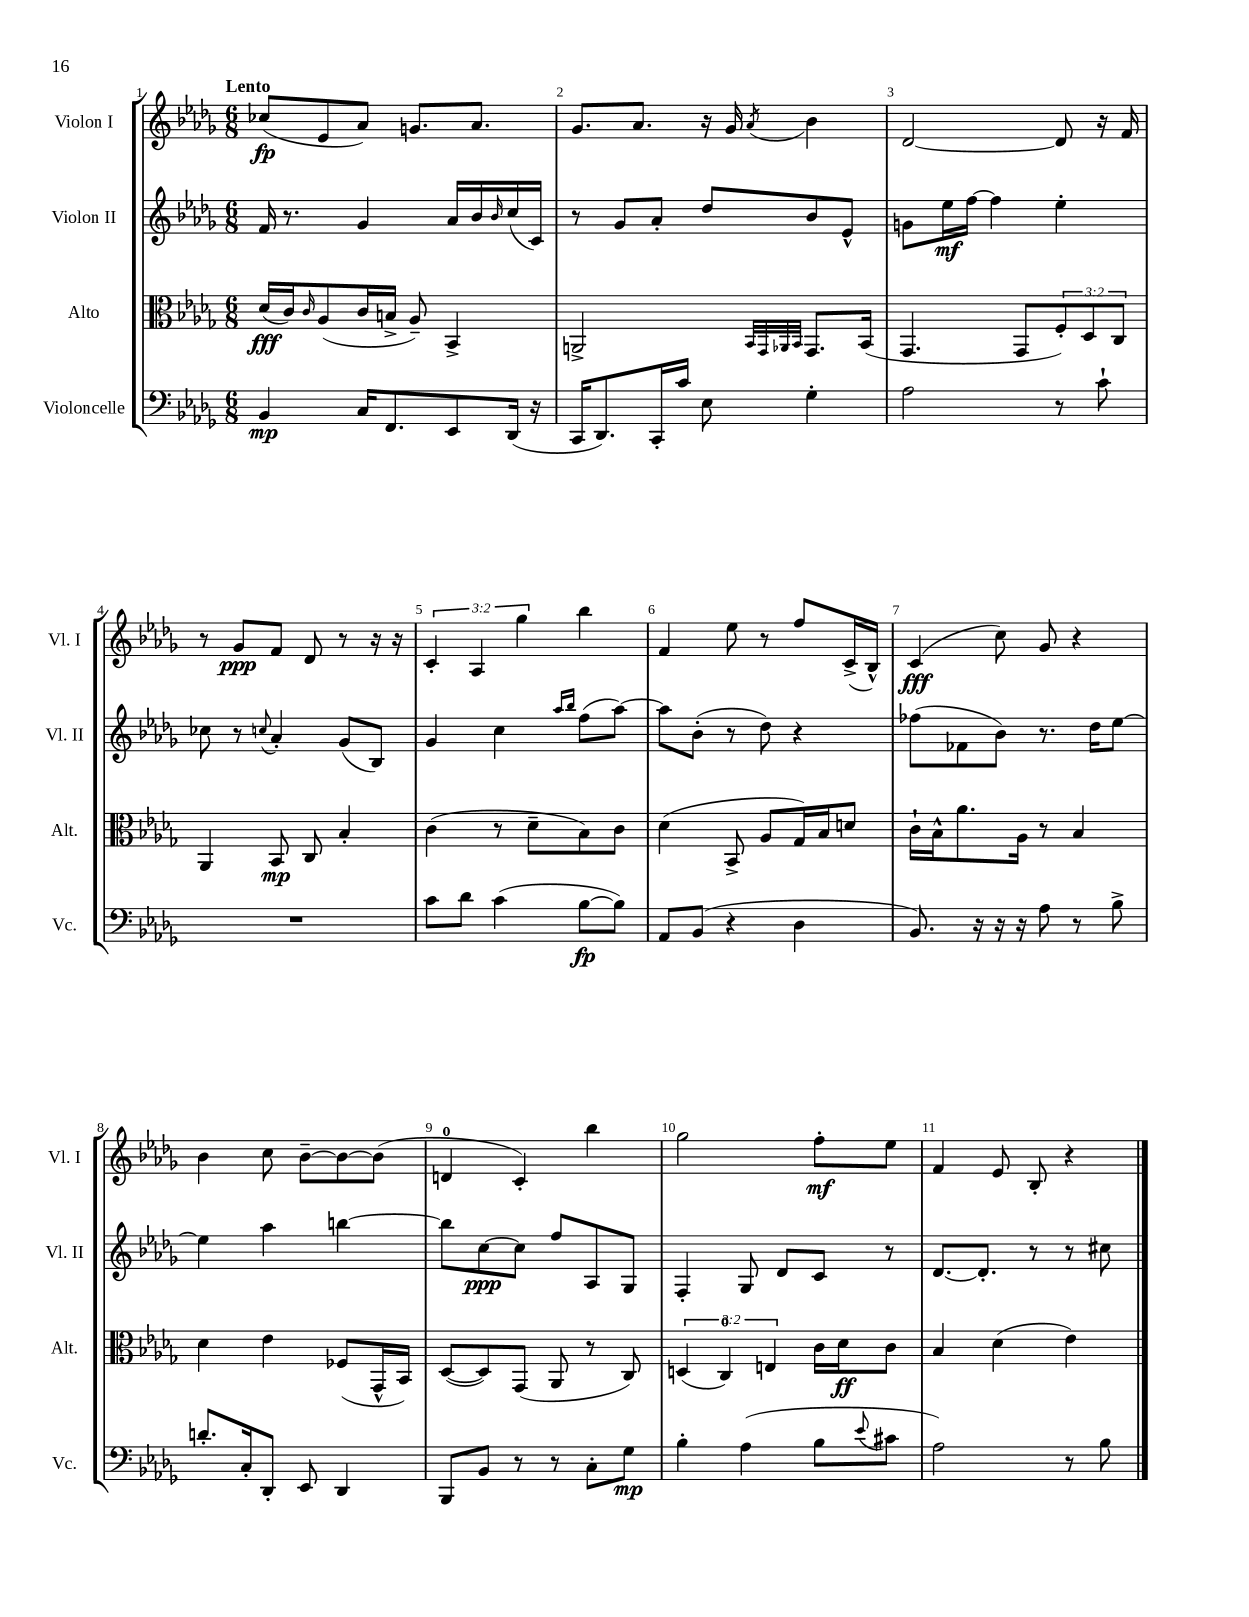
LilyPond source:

<<
\new StaffGroup <<
\new Staff = "s0" \with { instrumentName = "Violon I" shortInstrumentName = "Vl. I" } {
    \clef treble \key des \major \numericTimeSignature \time 6/8 \override Staff.TupletNumber.text = #tuplet-number::calc-fraction-text \tempo "Lento"
    ces''8\fp( ees'8 aes'8) g'8. aes'8. |
    ges'8. aes'8. r16 ges'16 \acciaccatura { aes'8 } bes'4 |
    des'2~ des'8 r16 f'16 |
    r8 ges'8\ppp f'8 des'8 r8 r16 r16 |
    \tuplet 3/2 { c'4-. aes4 ges''4 } bes''4 |
    f'4 ees''8 r8 f''8 c'16->( bes16-^) |
    c'4\fff( c''8) ges'8 r4 |
    bes'4 c''8 bes'8~-- bes'8~ bes'8( |
    d'4-0 c'4-.) bes''4 |
    ges''2 f''8-.\mf ees''8 |
    f'4 ees'8 bes8-. r4 \bar "|." |
}
\new Staff = "s1" \with { instrumentName = "Violon II" shortInstrumentName = "Vl. II" } {
    \clef treble \key des \major \numericTimeSignature \time 6/8
    f'16 r8. ges'4 aes'16 bes'16 \grace { bes'16 } c''16( c'16) |
    r8 ges'8 aes'8-. des''8 bes'8 ees'8-^ |
    g'8 ees''16\mf f''16~ f''4 ees''4-. |
    ces''8 r8 \appoggiatura { c''8 } aes'4-. ges'8( bes8) |
    ges'4 c''4 \grace { aes''16 bes''16 } f''8( aes''8~) |
    aes''8 bes'8-.( r8 des''8) r4 |
    fes''8( fes'8 bes'8) r8. des''16 ees''8~ |
    ees''4 aes''4 b''4~ |
    b''8 c''8~\ppp c''8 f''8 aes8 ges8 |
    f4-. ges8 des'8 c'8 r8 |
    des'8.~ des'8.-. r8 r8 cis''8 \bar "|." |
}
\new Staff = "s2" \with { instrumentName = "Alto" shortInstrumentName = "Alt." } {
    \clef alto \key des \major \numericTimeSignature \time 6/8 \override Staff.TupletNumber.text = #tuplet-number::calc-fraction-text
    des'16\fff( c'16) \grace { c'16 } aes8( c'16 b16-> aes8--) bes,4-> |
    a,2-> \grace { bes,32 ges,32 aes,32 bes,32 } ges,8. bes,16( |
    ges,4. ges,8 \tuplet 3/2 { f8-.) des8 c8 } |
    aes,4 bes,8\mp c8 bes4-. |
    c'4( r8 des'8-- bes8) c'8 |
    des'4( bes,8-> aes8 ges16) bes16 d'8 |
    c'16-! bes16-^ aes'8. aes16 r8 bes4 |
    des'4 ees'4 fes8( ges,16-^ bes,16) |
    des8~( des8) ges,8( aes,8 r8 c8) |
    \tuplet 3/2 { d4( c4-0) e4 } c'16 des'16\ff c'8 |
    bes4 des'4( ees'4) \bar "|." |
}
\new Staff = "s3" \with { instrumentName = "Violoncelle" shortInstrumentName = "Vc." } {
    \clef bass \key des \major \numericTimeSignature \time 6/8
    bes,4\mp c16 f,8. ees,8 des,16( r16 |
    c,16 des,8.) c,16-. c'16 ees8 ges4-. |
    aes2 r8 c'8-! |
    R2. |
    c'8 des'8 c'4( bes8~\fp bes8) |
    aes,8 bes,8( r4 des4 |
    bes,8.) r16 r16 r16 aes8 r8 bes8-> |
    d'8.-. c16-. des,8-. ees,8 des,4 |
    bes,,8 bes,8 r8 r8 c8-. ges8\mp |
    bes4-. aes4( bes8 \appoggiatura { ees'8 } cis'8 |
    aes2) r8 bes8 \bar "|." |
}
>>
>>
\layout { \context { \Score \override BarNumber.break-visibility = ##(#f #t #t) barNumberVisibility = #all-bar-numbers-visible } }
